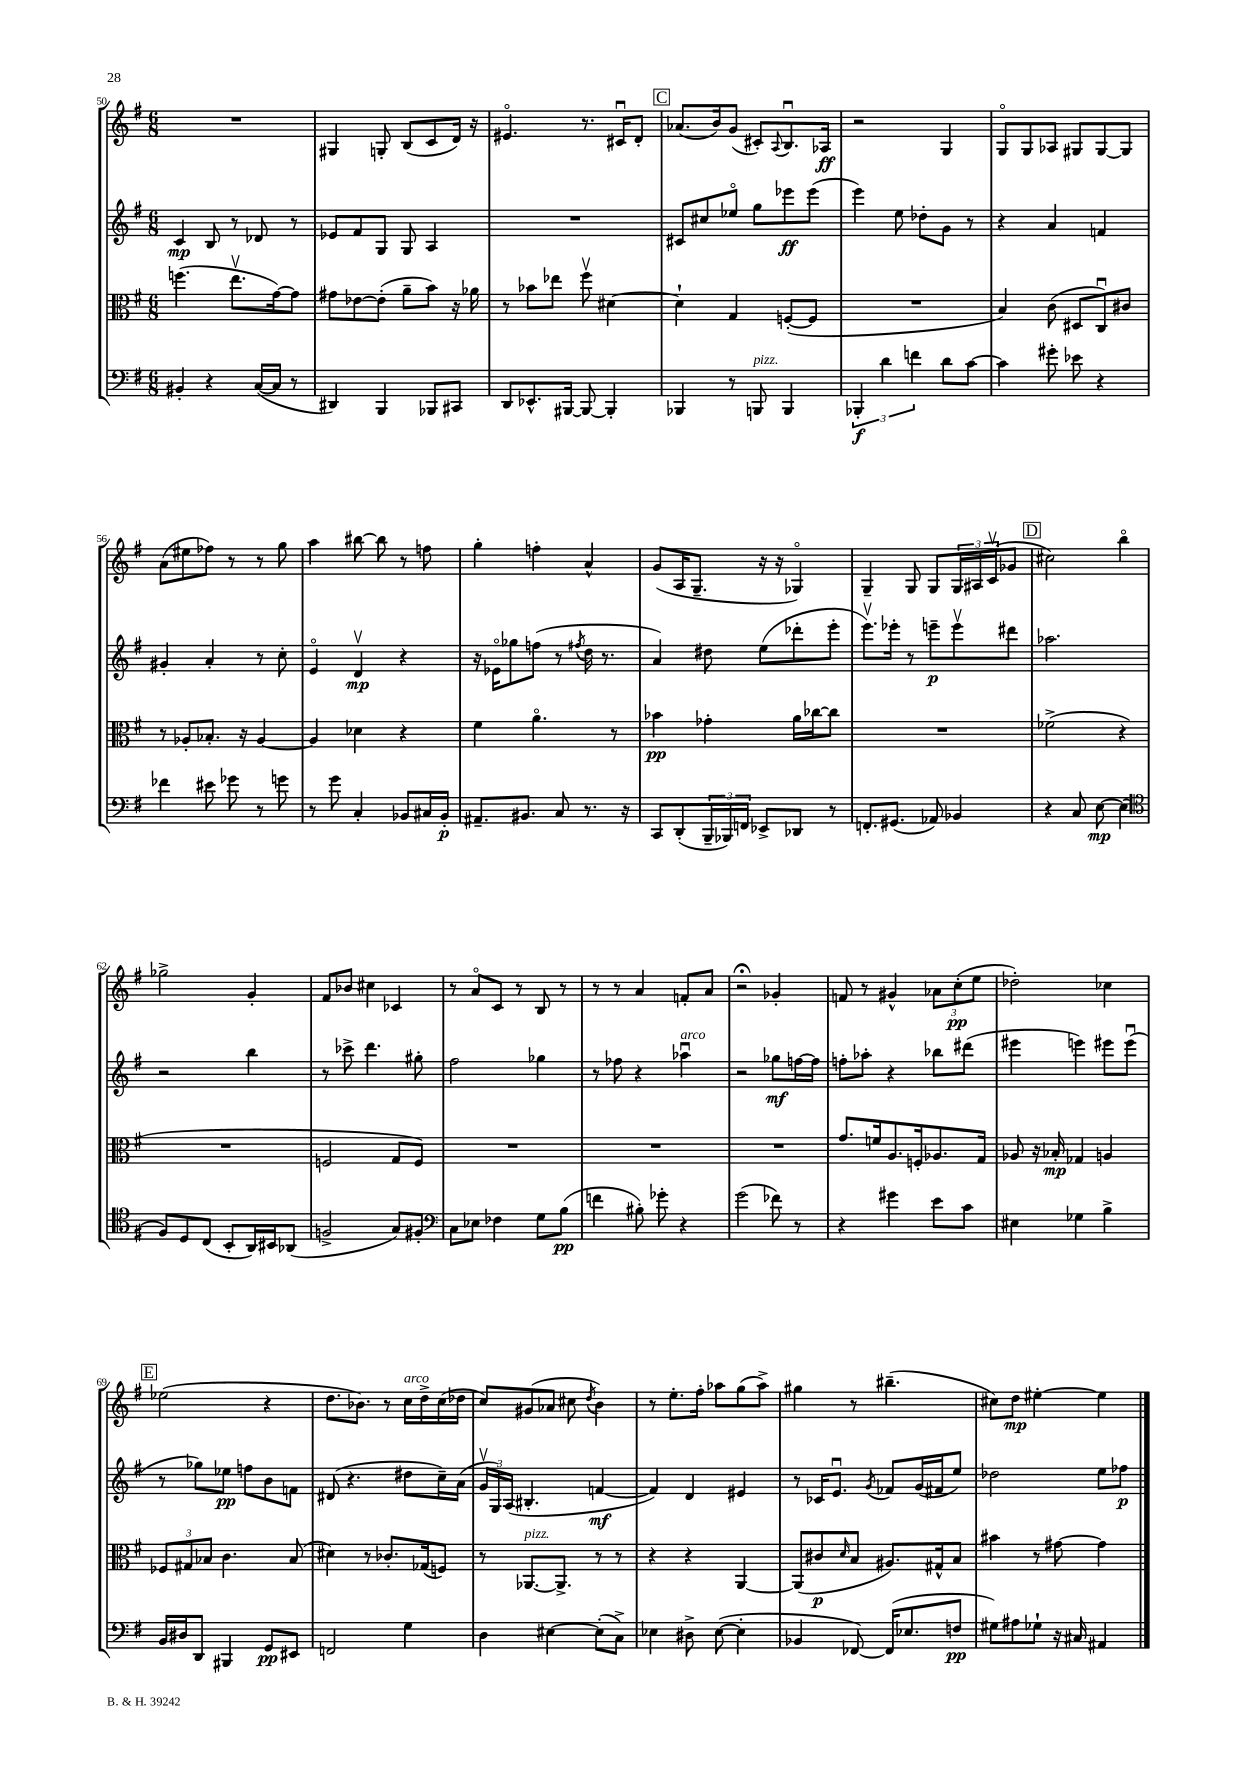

**kern	**dynam	**kern	**dynam	**kern	**dynam	**kern	**dynam
*part4	*part4	*part3	*part3	*part2	*part2	*part1	*part1
*staff4	*staff4	*staff3	*staff3	*staff2	*staff2	*staff1	*staff1
*clefF4	*	*clefC3	*	*clefG2	*	*clefG2	*
*k[f#]	*	*k[f#]	*	*k[f#]	*	*k[f#]	*
*M6/8	*	*M6/8	*	*M6/8	*	*M6/8	*
=50	=50	=50	=50	=50	=50	=50	=50
4BB#X'/	.	(4.ffn\	.	4c/	mp	2.r	.
4r	.	.	.	8B/	.	.	.
.	.	8.eev\L	.	8r	.	.	.
([16C/LL	.	.	.	8d-X/	.	.	.
16C/JJ]	.	[16g\k)	.	.	.	.	.
8r	.	8g\J]	.	8r	.	.	.
=51	=51	=51	=51	=51	=51	=51	=51
4DD#X/)	.	8g#X\L	.	8e-X/L	.	4G#X/	.
.	.	[8e-X\	.	8f#/	.	.	.
4BBB/	.	(8e-'\J]	.	8G/J	.	8Gn'/	.
.	.	8a~\L	.	8G/	.	(8B/L	.
8BBB-X/L	.	8b\J)	.	4A/	.	8c/	.
8CC#X/J	.	16r	.	.	.	16d/Jk)	.
.	.	16a-X\	.	.	.	16r	.
=52	=52	=52	=52	=52	=52	=52	=52
8DD/L	.	8r	.	2.r	.	4.e#X/	.
8.EE-X^^/	.	8b-X\L	.	.	.	.	.
.	.	8ee-X\J	.	.	.	.	.
[16BBB#X/Jk	.	.	.	.	.	.	.
8BBB#/_	.	8ff#v\	.	.	.	8.r	.
4BBB#'/]	.	[4d#X\	.	.	.	.	.
.	.	.	.	.	.	16c#Xu/KL	.
.	.	.	.	.	.	8d'/J	.
!!LO:REH:place=s1:t=C
=53	=53	=53	=53	=53	=53	=53	=53
4BBB-X/	.	4d#`\]	.	8c#X/L	.	(8.a-X/L	.
.	.	.	.	8cc#X/	.	.	.
.	.	.	.	.	.	16b/k)	.
8r	.	4G/	.	8ee-X/J	.	(8g/J	.
!LO:TX:a:i:t=pizz.	!	!	!	!	!	!	!
8BBBn/	.	.	.	8gg\L	.	8c#X'/L)	.
.	.	.	.	.	.	8qqA/	.
4BBB/	.	([8Fn'/L	.	8eee-X\	ff	8.Bu/	.
.	.	8F/J]	.	(8eee-\J	.	.	.
.	.	.	.	.	.	16A-X/Jk	ff
=54	=54	=54	=54	=54	=54	=54	=54
6BBB-X'/	f	2.r	.	4eee\)	.	2r	.
6d\	.	.	.	.	.	.	.
.	.	.	.	8ee\	.	.	.
6fn\	.	.	.	.	.	.	.
.	.	.	.	8dd-X'\L	.	.	.
8d\L	.	.	.	8g\J	.	4G/	.
[8c\J	.	.	.	8r	.	.	.
=55	=55	=55	=55	=55	=55	=55	=55
4c\]	.	4B/)	.	4r	.	8G/L	.
.	.	.	.	.	.	8G/	.
8g#X'\	.	(8c\	.	4a/	.	8A-X/J	.
8e-X\	.	8D#X/L	.	.	.	8G#X/L	.
4r	.	8Cu/)	.	4fn/	.	[8G#/	.
.	.	8c#X/J	.	.	.	8G#/J]	.
!!LO:LB:g=z
=56	=56	=56	=56	=56	=56	=56	=56
4f-X\	.	8r	.	4g#X'/	.	(8a\L	.
.	.	8A-X'/L	.	.	.	8ee#X\	.
8e#X\	.	8.B-X'/J	.	4a'/	.	8ff-X\J)	.
8g-X\	.	.	.	.	.	8r	.
.	.	16r	.	.	.	.	.
8r	.	[4A-/	.	8r	.	8r	.
8gn\	.	.	.	8cc'\	.	8gg\	.
=57	=57	=57	=57	=57	=57	=57	=57
8r	.	4A-/]	.	4e/	.	4aa\	.
8g\	.	.	.	.	.	.	.
4C'/	.	4d-X\	.	4dv/	mp	[8bb#X\	.
.	.	.	.	.	.	8bb#\]	.
8BB-X/L	.	4r	.	4r	.	8r	.
16C#X/L	.	.	.	.	.	8ffn\	.
16BB-'/JJ	p	.	.	.	.	.	.
=58	=58	=58	=58	=58	=58	=58	=58
8.AA#X~/L	.	4f#\	.	16r	.	4gg'\	.
.	.	.	.	16e-X\KL	.	.	.
.	.	.	.	8gg-X\	.	.	.
8.BB#X/J	.	.	.	.	.	.	.
.	.	4.a\	.	(8ffn\J	.	4ffn'\	.
8C/	.	.	.	8r	.	.	.
.	.	.	.	8qff#X/	.	.	.
8.r	.	.	.	16dd\	.	4a^^/	.
.	.	.	.	8.r	.	.	.
.	.	8r	.	.	.	.	.
16r	.	.	.	.	.	.	.
=59	=59	=59	=59	=59	=59	=59	=59
8CC/L	.	4b-X\	pp	4a/)	.	(8g/L	.
(8DD'/	.	.	.	.	.	16A/K	.
.	.	.	.	.	.	8.G~/J	.
24BBB~/L	.	4g-X'\	.	8dd#X\	.	.	.
24BBB-X/)	.	.	.	.	.	.	.
24FFn/JJ	.	.	.	.	.	.	.
8EE-X^/L	.	.	.	(8ee\L	.	16r	.
.	.	.	.	.	.	16r	.
8DD-X/J	.	16a\LL	.	8ddd-X'\	.	4G-X/)	.
.	.	[16cc-X\J	.	.	.	.	.
8r	.	8cc-\J]	.	8eee'\J	.	.	.
=60	=60	=60	=60	=60	=60	=60	=60
8.FFn'/L	.	2.r	.	8.eeev\L)	.	4G~/	.
(8.GG#X/J	.	.	.	16eee-X'\Jk	.	.	.
.	.	.	.	8r	.	8G/	.
8AA-X/)	.	.	.	8eeen~\L	p	8G/L	.
4BB-X/	.	.	.	8eeev\	.	24G/L	.
.	.	.	.	.	.	24A#X/	.
.	.	.	.	.	.	(24cv/J	.
.	.	.	.	8ddd#X\J	.	8g-X/J	.
!!LO:REH:place=s1:t=D
=61	=61	=61	=61	=61	=61	=61	=61
4r	.	(2f-X^\	.	2.aa-X\	.	2cc#X\)	.
8C/	.	.	.	.	.	.	.
[8E\	mp	.	.	.	.	.	.
(4E\]	.	4r	.	.	.	4bb\	.
!!LO:LB:g=z
=62	=62	=62	=62	=62	=62	=62	=62
*clefC4	*	*	*	*	*	*	*
8F#/L)	.	2.r	.	2r	.	2gg-X^\	.
8D/	.	.	.	.	.	.	.
(8C/J	.	.	.	.	.	.	.
8BB'/L	.	.	.	.	.	.	.
16AA/L)	.	.	.	4bb\	.	4g'/	.
16BB#X/J	.	.	.	.	.	.	.
(8AA-X/J	.	.	.	.	.	.	.
=63	=63	=63	=63	=63	=63	=63	=63
2Fn^/	.	2Fn/	.	8r	.	8f#/L	.
.	.	.	.	8ccc-X^\	.	8b-X/J	.
.	.	.	.	4.ddd\	.	4cc#X\	.
8G/L)	.	8G/L	.	.	.	4c-X/	.
8F#X'/J	.	8F/J)	.	8gg#X'\	.	.	.
=64	=64	=64	=64	=64	=64	=64	=64
*clefF4	*	*	*	*	*	*	*
8C\L	.	2.r	.	2ff#\	.	8r	.
8E-X\J	.	.	.	.	.	8a/L	.
4F-X\	.	.	.	.	.	8c/J	.
.	.	.	.	.	.	8r	.
8G\L	.	.	.	4gg-X\	.	8B/	.
(8B\J	pp	.	.	.	.	8r	.
=65	=65	=65	=65	=65	=65	=65	=65
4fn\	.	2.r	.	8r	.	8r	.
.	.	.	.	8ff-X\	.	8r	.
8B#X'\)	.	.	.	4r	.	4a/	.
8g-X'\	.	.	.	.	.	.	.
!	!	!	!	!LO:TX:a:i:t=arco	!	!	!
4r	.	.	.	4aa-Xu\	.	8fn'/L	.
.	.	.	.	.	.	8a/J	.
=66	=66	=66	=66	=66	=66	=66	=66
(2g\	.	2.r	.	2r	.	2r;<	.
8f-X\)	.	.	.	8gg-X\L	mf	4g-X'/	.
8r	.	.	.	[16ffn\L	.	.	.
.	.	.	.	16ff\JJ]	.	.	.
=67	=67	=67	=67	=67	=67	=67	=67
4r	.	8.g/L	.	8ffn'\L	.	8fn/	.
.	.	.	.	8aa-X'\J	.	8r	.
.	.	16fn/k	.	.	.	.	.
4g#X\	.	8.A/	.	4r	.	4g#X^^/	.
.	.	16Fn'/k	.	.	.	.	.
8e\L	.	8.A-X/	.	8bb-X\L	.	12a-X\L	.
.	.	.	.	.	.	(12cc'\	pp
8c\J	.	.	.	(8ddd#X\J	.	.	.
.	.	.	.	.	.	12ee\J	.
.	.	16G/Jk	.	.	.	.	.
=68	=68	=68	=68	=68	=68	=68	=68
4E#X\	.	8A-X/	.	4eee#X\	.	2dd-X'\)	.
.	.	16r	.	.	.	.	.
.	.	16B-X'/	mp	.	.	.	.
4G-X\	.	4G-X/	.	4eeen\)	.	.	.
4B^\	.	4An/	.	8eee#X\L	.	4cc-X\	.
.	.	.	.	(8eee#u\J	.	.	.
!!LO:LB:g=z
!!LO:REH:place=s1:t=E
=69	=69	=69	=69	=69	=69	=69	=69
16BB/LL	.	12F-X/L	.	8r	.	(2ee-X\	.
16D#X/J	.	.	.	.	.	.	.
.	.	12G#X/	.	.	.	.	.
8DD/J	.	.	.	8gg-X\L)	.	.	.
.	.	12B-X/J	.	.	.	.	.
4BBB#X/	.	4.c\	.	8ee-X\J	pp	.	.
.	.	.	.	8ffn\L	.	.	.
8GG/L	pp	.	.	8b\	.	4r	.
8EE#X/J	.	(8B-/	.	8fn\J	.	.	.
=70	=70	=70	=70	=70	=70	=70	=70
2FFn/	.	4d#X\)	.	(8d#X/	.	8.dd\L	.
.	.	.	.	4.r	.	.	.
.	.	.	.	.	.	8.b-X\J)	.
.	.	8r	.	.	.	.	.
.	.	8.c-X'/L	.	.	.	8r	.
!	!	!	!	!	!	!LO:TX:a:i:t=arco	!
4G\	.	.	.	8dd#X\L	.	16cc\LL	.
.	.	(16G-X/k	.	.	.	16dd^\	.
.	.	8Fn/J)	.	16cc~\L)	.	(16cc\	.
.	.	.	.	(16a\JJ	.	16dd-X\JJ	.
=71	=71	=71	=71	=71	=71	=71	=71
4D\	.	8r	.	24gv/LL	.	8cc/L)	.
.	.	.	.	24G/)	.	.	.
.	.	.	.	(24A/JJ	.	.	.
!	!	!LO:TX:a:i:t=pizz.	!	!	!	!	!
.	.	[8.AA-X/L	.	4.B#X'/	.	(8g#X/	.
[4E#X\	.	.	.	.	.	8a-X/J	.
.	.	8.AA-^/J]	.	.	.	.	.
.	.	.	.	.	.	8cc#X\	.
.	.	.	.	.	.	8qdd/	.
(8E#'\L]	.	8r	.	[4fn/	mf	4b\)	.
8C^\J)	.	8r	.	.	.	.	.
=72	=72	=72	=72	=72	=72	=72	=72
4E-X\	.	4r	.	4f/])	.	8r	.
.	.	.	.	.	.	8.ee'\L	.
8D#X^\	.	4r	.	4d/	.	.	.
.	.	.	.	.	.	16ff#'\Jk	.
([8E-\	.	.	.	.	.	8aa-X\L	.
4E-'\]	.	[4AA/	.	4e#X/	.	(8gg\	.
.	.	.	.	.	.	8aa-^\J)	.
=73	=73	=73	=73	=73	=73	=73	=73
4BB-X/	.	(8AA/L]	.	8r	.	4gg#X\	.
.	.	8c#X/	p	16c-X/KL	.	.	.
.	.	.	.	8.eu/J	.	.	.
.	.	16qqd/	.	.	.	.	.
[8FF-X/)	.	8B/J	.	.	.	8r	.
.	.	.	.	8qg/	.	.	.
(16FF-/KL]	.	8.A#X/L)	.	8f-X/L	.	(4.bb#X~\	.
8.E-X/	.	.	.	.	.	.	.
.	.	.	.	(16g/L	.	.	.
.	.	16G#X^^/k	.	16f#X/J	.	.	.
8Fn/J	pp	8B/J	.	8ee/J)	.	.	.
=74	=74	=74	=74	=74	=74	=74	=74
8G#X\L)	.	4b#X\	.	2dd-X\	.	8cc#X\L)	.
8A#X\	.	.	.	.	.	8dd\J	mp
8G-X`\J	.	8r	.	.	.	[4ee#X'\	.
16r	.	[8g#X\	.	.	.	.	.
16C#X/	.	.	.	.	.	.	.
4AA#X/	.	4g#\]	.	8ee\L	.	4ee#\]	.
.	.	.	.	8ff-X\J	p	.	.
==	==	==	==	==	==	==	==
*-	*-	*-	*-	*-	*-	*-	*-
